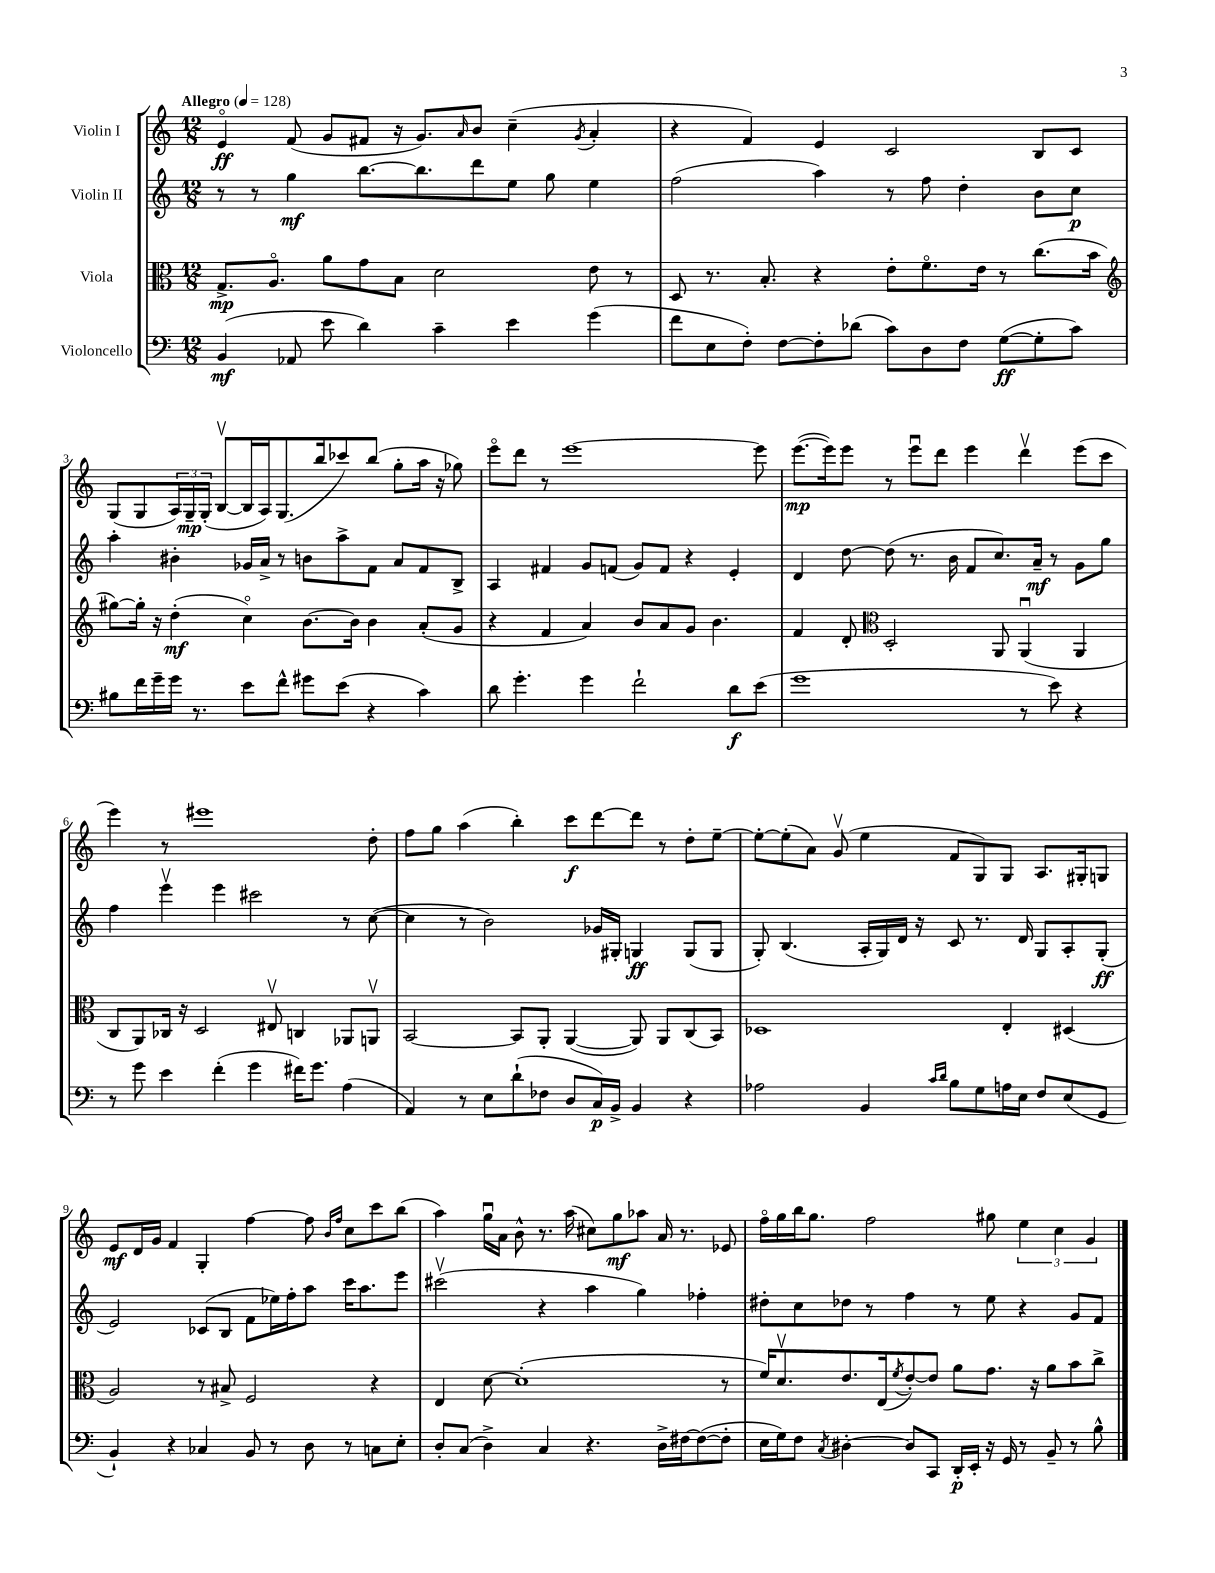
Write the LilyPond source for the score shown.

<<
\new StaffGroup <<
\new Staff = "s0" \with { instrumentName = "Violin I" } {
    \clef treble \key c \major \numericTimeSignature \time 12/8 \tempo "Allegro" 4 = 128
    e'4\flageolet\ff f'8( g'8 fis'8 r16 g'8.) \grace { a'16 } b'8 c''4--( \acciaccatura { g'8 } a'4-. |
    r4 f'4) e'4 c'2 b8 c'8 |
    g8( g8 \tuplet 3/2 { a16) g16--\mp g16-.( } b8~\upbow b16 a16) g8.( b''16 ces'''8) b''8( g''8-. a''16 r16 ges''8) |
    e'''8\flageolet d'''8 r8 e'''1~ e'''8 |
    e'''8.~\mp( e'''16) e'''8 r8 e'''8\downbow d'''8 e'''4 d'''4\upbow e'''8( c'''8 |
    e'''4) r8 eis'''1 d''8-. |
    f''8 g''8 a''4( b''4-.) c'''8\f d'''8~ d'''8 r8 d''8-. e''8~-- |
    e''8~-. e''8-.( a'8) g'8\upbow( e''4 f'8 g8) g8 a8. gis16-. g8 |
    e'8\mf d'16 g'16 f'4 g4-. f''4~ f''8 \grace { b'16 f''16 } c''8 c'''8 b''8( |
    a''4) g''16\downbow a'16 b'8-^ r8. a''16( cis''8) g''8\mf aes''8 a'16 r8. ees'8 |
    f''16\flageolet g''16 b''16 g''8. f''2 gis''8 \tuplet 3/2 { e''4 c''4 g'4 } \bar "|." |
}
\new Staff = "s1" \with { instrumentName = "Violin II" } {
    \clef treble \key c \major \numericTimeSignature \time 12/8
    r8 r8 g''4\mf b''8.~ b''8. d'''8 e''8 g''8 e''4 |
    f''2( a''4) r8 f''8 d''4-. b'8 c''8\p |
    a''4-. bis'4-. ges'16 a'16-> r8 b'8 a''8-> f'8 a'8 f'8 b8-> |
    a4 fis'4 g'8 f'8( g'8) f'8 r4 e'4-. |
    d'4 d''8~ d''8( r8. b'16 f'8 c''8.) a'16--\mf r8 g'8 g''8 |
    f''4 e'''4\upbow e'''4 cis'''2 r8 c''8~( |
    c''4 r8 b'2) ges'16 gis16-. g4\ff g8( g8 |
    g8-.) b4.( a16-. g16) d'16 r16 c'8 r8. d'16 g8 a8-. g8-.\ff( |
    e'2) ces'8( b8 f'8 ees''16) f''16-. a''8 c'''16 a''8. e'''8 |
    cis'''2\upbow( r4 a''4 g''4) fes''4-. |
    dis''8-. c''8 des''8 r8 f''4 r8 e''8 r4 g'8 f'8 \bar "|." |
}
\new Staff = "s2" \with { instrumentName = "Viola" } {
    \clef alto \key c \major \numericTimeSignature \time 12/8
    g8.->\mp a8.\flageolet a'8 g'8 b8 d'2 e'8 r8 |
    d8 r8. b8.-. r4 e'8-. f'8.\flageolet e'16 r8 c''8.( b'16 |
    \clef treble gis''8~) gis''16-. r16 d''4-.\mf( c''4\flageolet) b'8.~ b'16 b'4 a'8-.( g'8 |
    r4 f'4 a'4) b'8 a'8 g'8 b'4. |
    f'4 d'8-. \clef alto d2-. a,8 a,4\downbow( a,4 |
    c8 a,8) ces16 r16 d2 eis8\upbow c4 aes,8 a,8\upbow |
    b,2~ b,8 a,8-. a,4~( a,8) a,8 c8( b,8) |
    des1 e4-. dis4( |
    a2) r8 bis8-> f2 r4 |
    e4 d'8~ d'1-.( r8 |
    f'16) d'8.\upbow e'8. e16( \acciaccatura { f'8 } e'8~-.) e'8 a'8 g'8. r16 a'8 b'8 c''8-> \bar "|." |
}
\new Staff = "s3" \with { instrumentName = "Violoncello" } {
    \clef bass \key c \major \numericTimeSignature \time 12/8
    b,4\mf( aes,8 e'8 d'4) c'4-- e'4 g'4( |
    f'8 e8 f8-.) f8~ f8-. des'8( c'8) d8 f8 g8~\ff( g8-. c'8) |
    bis8 f'16 g'16-- g'16 r8. e'8 f'8-^ gis'8 e'8( r4 c'4) |
    d'8 g'4.-. g'4 f'2-! d'8\f e'8( |
    g'1 r8 e'8) r4 |
    r8 g'8 e'4 f'4-.( g'4 fis'16) g'8. a4( |
    a,4) r8 e8 d'8-!( fes8 d8 c16\p) b,16-> b,4 r4 |
    aes2 b,4 \grace { c'16 d'16 } b8 g8 a16 e16 f8 e8( g,8 |
    b,4-!) r4 ces4 b,8 r8 d8 r8 c8 e8-. |
    d8-. c8( d4->) c4 r4. d16-> fis16~ fis8~( fis8-. |
    e16 g16) f8 \acciaccatura { c8 } dis4~-. dis8 c,8 d,16-.\p e,16-. r16 g,16 r8 b,8-- r8 b8-^ \bar "|." |
}
>>
>>
